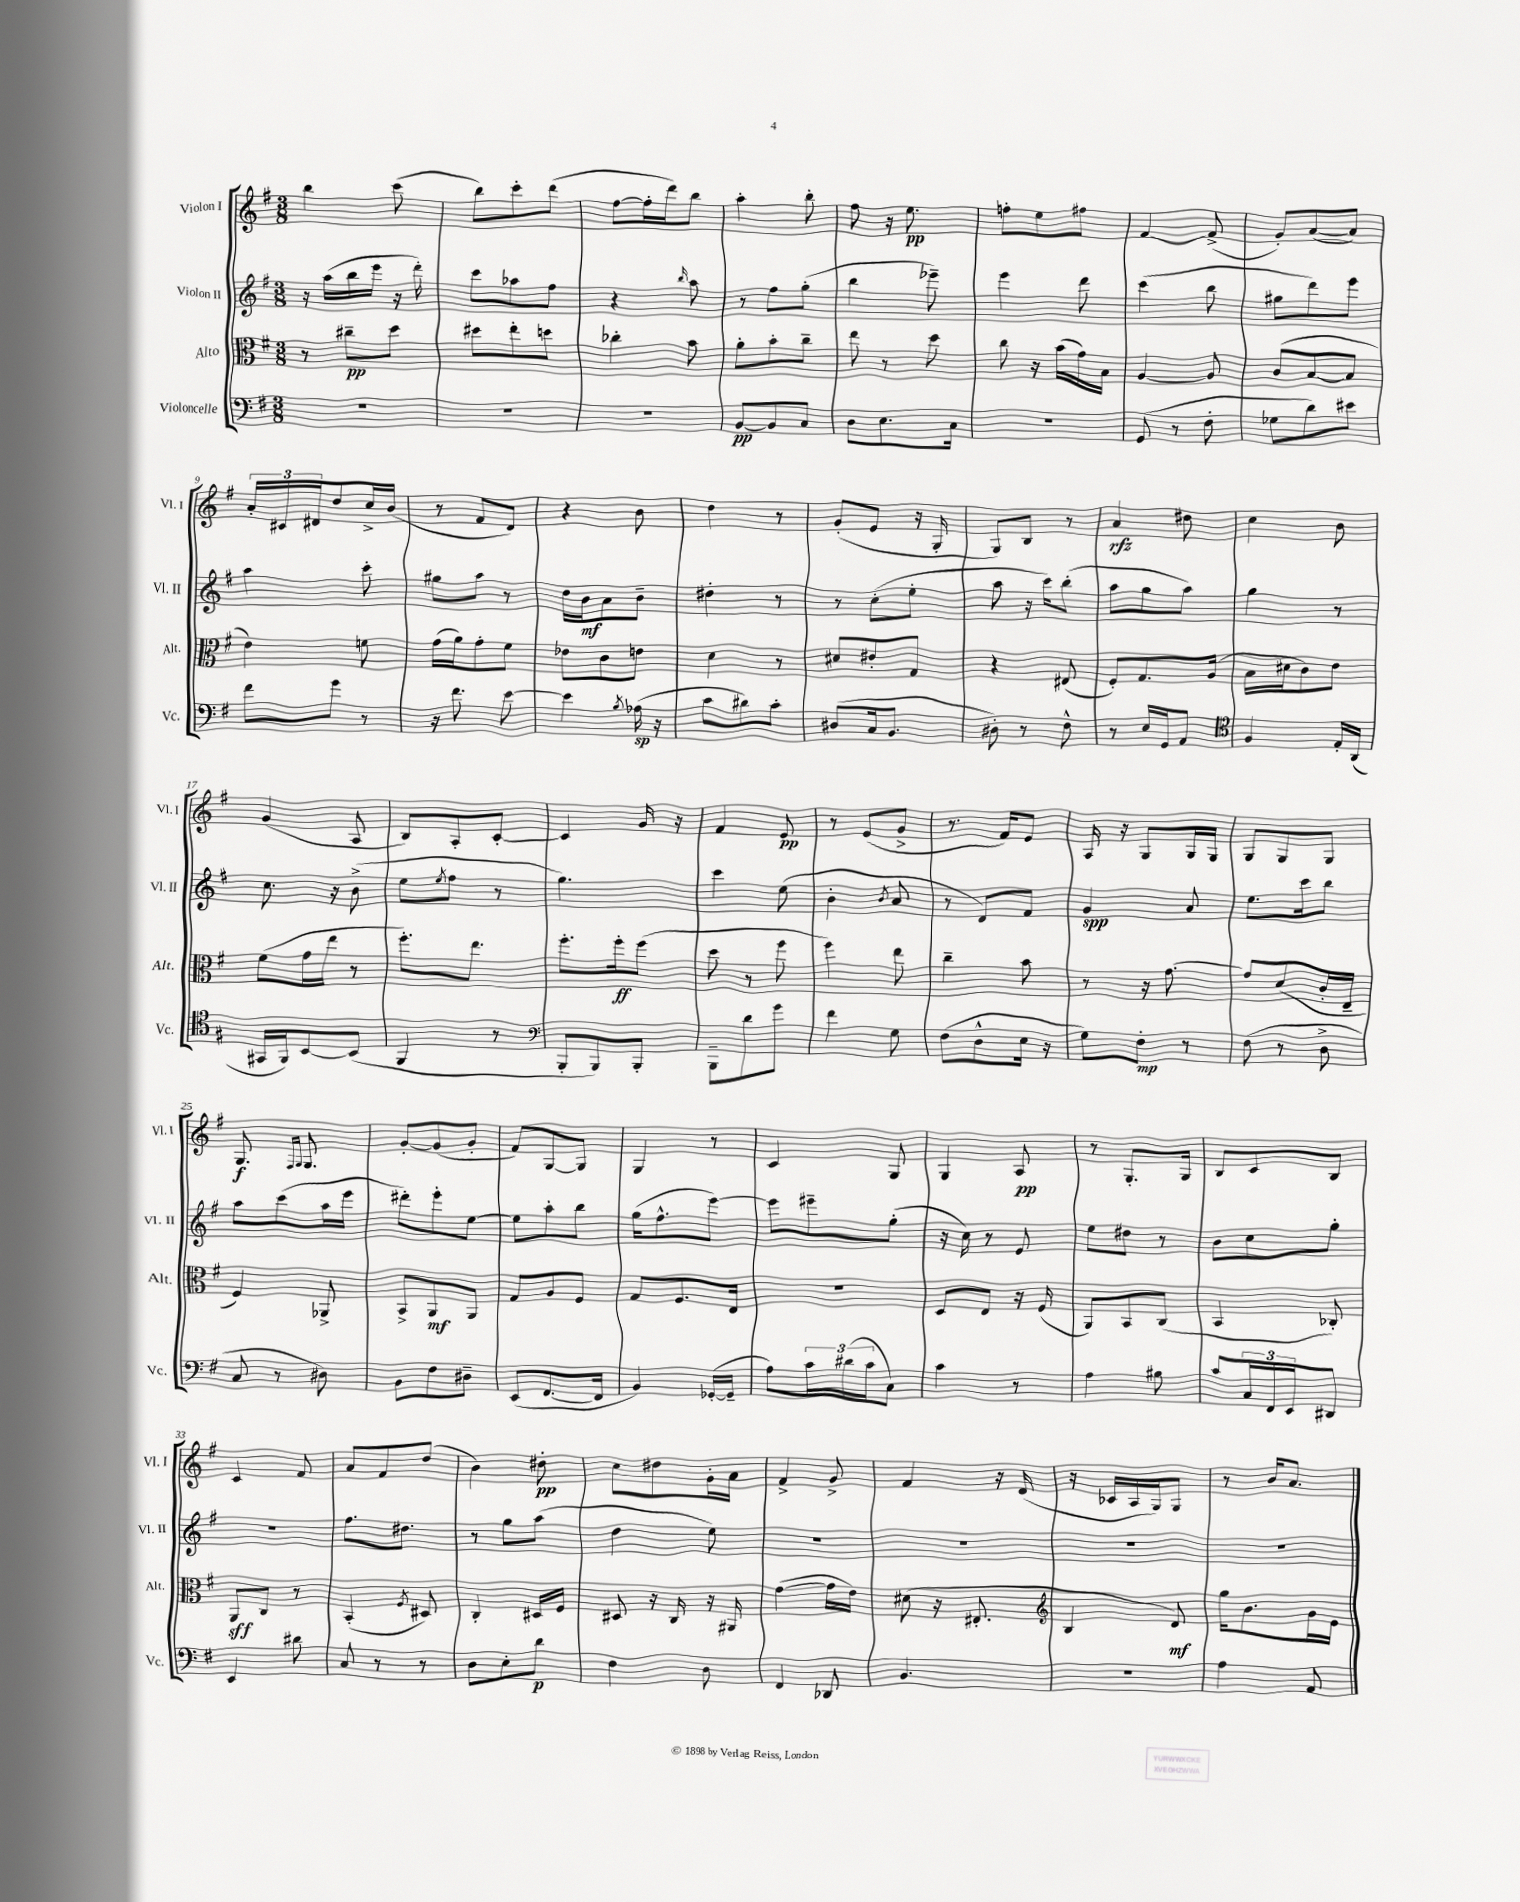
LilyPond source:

<<
\new StaffGroup <<
\new Staff = "s0" \with { instrumentName = "Violon I" shortInstrumentName = "Vl. I" } {
    \clef treble \key g \major \numericTimeSignature \time 3/8
    b''4 c'''8( |
    b''8) c'''8-. d'''8( |
    fis''8~ fis''16-. d'''16) b''8 |
    a''4-. b''8-. |
    fis''8 r16 e''8.\pp |
    f''8-. e''8 fis''8 |
    fis'4~ fis'8->( |
    g'8-.) a'8~( a'8) |
    \tuplet 3/2 { a'16-. cis'16 dis'16 } d''8 c''16-> b'16( |
    r8 fis'8 d'8) |
    r4 b'8 |
    d''4 r8 |
    g'8-.( e'8 r16 g16-. |
    g8) b8 r8 |
    a'4\rfz dis''8 |
    c''4 b'8 |
    g'4( a8 |
    b8) a8-. c'8~-. |
    c'4 g'16 r16 |
    fis'4 e'8\pp |
    r8 e'8( g'8-> |
    r8. fis'16) e'8 |
    a16 r16 g8 g16 g16 |
    g8 g8 g8 |
    g8.\f \grace { fis16 g16 } g8. |
    g'8~-. g'8( g'8-. |
    fis'8) g8~ g8 |
    g4 r8 |
    c'4 g8 |
    g4 a8\pp |
    r8 g8.-. g16 |
    b8 c'8 b8 |
    c'4 fis'8 |
    a'8 fis'8 d''8( |
    b'4) dis''8-.\pp |
    c''8 dis''8 g'16-. a'16 |
    fis'4-> g'8-> |
    fis'4 r16 d'16( |
    r16 ces'16 a16 g16) g8 |
    r8 b'16 a'8. \bar "|." |
}
\new Staff = "s1" \with { instrumentName = "Violon II" shortInstrumentName = "Vl. II" } {
    \clef treble \key g \major \numericTimeSignature \time 3/8
    r16 a''16( b''16 e'''16 r16 d'''16-.) |
    c'''8 aes''8 fis''8 |
    r4 \grace { b''16 } a''8 |
    r8 fis''8 g''8-.( |
    b''4 ees'''8--) |
    e'''4 d'''8 |
    c'''4( b''8 |
    gis''8 d'''8) e'''8 |
    a''4 c'''8-. |
    gis''8 a''8 r8 |
    d''16 b'16\mf a'8 b'8-- |
    dis''4-. r8 |
    r8 c''8-.( e''8-. |
    a''8 r16 c'''16) b''8-.( |
    a''8 g''8 a''8) |
    g''4 r8 |
    c''8. r16 b'8->( |
    e''8 \acciaccatura { e''8 } fis''8 r8 |
    g''4.) |
    c'''4 e''8( |
    b'4-. \acciaccatura { b'8 } a'8 |
    r8 d'8) fis'8 |
    g'4\spp a'8 |
    e''8. c'''16 b''8 |
    a''8 c'''8( a''16 e'''16 |
    dis'''8-.) e'''8-. e''8~ |
    e''8 a''8-. b''8 |
    g''16( fis''8.-^ e'''8~) |
    e'''8 eis'''8-- g''8-.( |
    r16 c''16) r8 e'8 |
    e''8 dis''8 r8 |
    b'8 c''8 g''8-. |
    r4. |
    fis''8. dis''8. |
    r8 g''8 a''8( |
    d''4 e''8) |
    R4. |
    R4. |
    R4. |
    R4. \bar "|." |
}
\new Staff = "s2" \with { instrumentName = "Alto" shortInstrumentName = "Alt." } {
    \clef alto \key g \major \numericTimeSignature \time 3/8
    r8 cis''8--\pp d''8 |
    dis''8 e''8-. d''8 |
    ces''4-. b'8 |
    a'8-. b'8-. c''8-- |
    e''8 r8 d''8 |
    c''8 r16 b'16( g'16) b16 |
    a4~ a8 |
    c'8( b8~ b8 |
    e'4) f'8 |
    g'16( a'16) g'8-. fis'8 |
    ees'8 c'8 e'8 |
    d'4 r8 |
    dis'8 eis'8-. g8 |
    r4 eis8( |
    fis8-.) g8. a16( |
    b16 dis'16 c'8) e'8 |
    fis'8( g'16 e''16 r8 |
    fis''8.-.) e''8. |
    fis''8.-. fis''16-.\ff fis''8( |
    d''8 r8 fis''8 |
    fis''4) e''8 |
    c''4-- b'8 |
    r8 r16 g'8.~ |
    g'8 d'8( c'16-. e16-- |
    fis4) aes,8-> |
    b,8-> a,8\mf a,8 |
    g8 a8 fis8 |
    g8 fis8. e16 |
    R4. |
    d8 e8 r16 fis16( |
    a,8) b,8 c8( |
    b,4 ces8-.) |
    a,8\sff c8 r8 |
    b,4-.( \acciaccatura { fis8 } dis8) |
    c4-. dis16 fis16 |
    dis8 r16 c16 r16 ais,16 |
    g'4~( g'16 e'16) |
    dis'8( r16 eis8.-. |
    \clef treble b4 d'8\mf) |
    g''16 b'8. g'16 e'16 \bar "|." |
}
\new Staff = "s3" \with { instrumentName = "Violoncelle" shortInstrumentName = "Vc." } {
    \clef bass \key g \major \numericTimeSignature \time 3/8
    R4. |
    R4. |
    R4. |
    b,8~\pp b,8 c8 |
    d8 e8. c16 |
    R4. |
    g,8( r8 fis8-. |
    ges8 d'8) eis'8 |
    fis'8 g'8 r8 |
    r16 fis'8. e'8~ |
    e'4 \acciaccatura { b8 } aes16\sp( r16 |
    c'8 dis'8) c'8-. |
    dis8( c16 b,8. |
    dis8-.) r8 fis8-^ |
    r8 e16 g,16 a,8 |
    \clef tenor fis4 e16-. a,16( |
    gis,16 fis,16) b,8~ b,8( |
    fis,4 r8 |
    \clef bass b,,8-. b,,8) b,,8-. |
    b,,8-- d'8 g'8 |
    fis'4 g8 |
    fis8( d8-^ e16 r16 |
    g8) fis8-.\mp r8 |
    fis8( r8 d8-> |
    c8 r8 dis8) |
    b,8 fis8 dis8-- |
    e,8( fis,8.~ fis,16 |
    b,4) ges,16~-.( ges,16-- |
    a8) \tuplet 3/2 { c'16 dis'16( c'16 } c8) |
    c'4 r8 |
    a4 bis8 |
    c'8 \tuplet 3/2 { c16 fis,16 e,16 } dis,8 |
    e,4 dis'8 |
    c8 r8 r8 |
    d8 e8-. d'8\p |
    fis4 d8 |
    fis,4 des,8 |
    b,4. |
    R4. |
    a4 a,8 \bar "|." |
}
>>
>>
